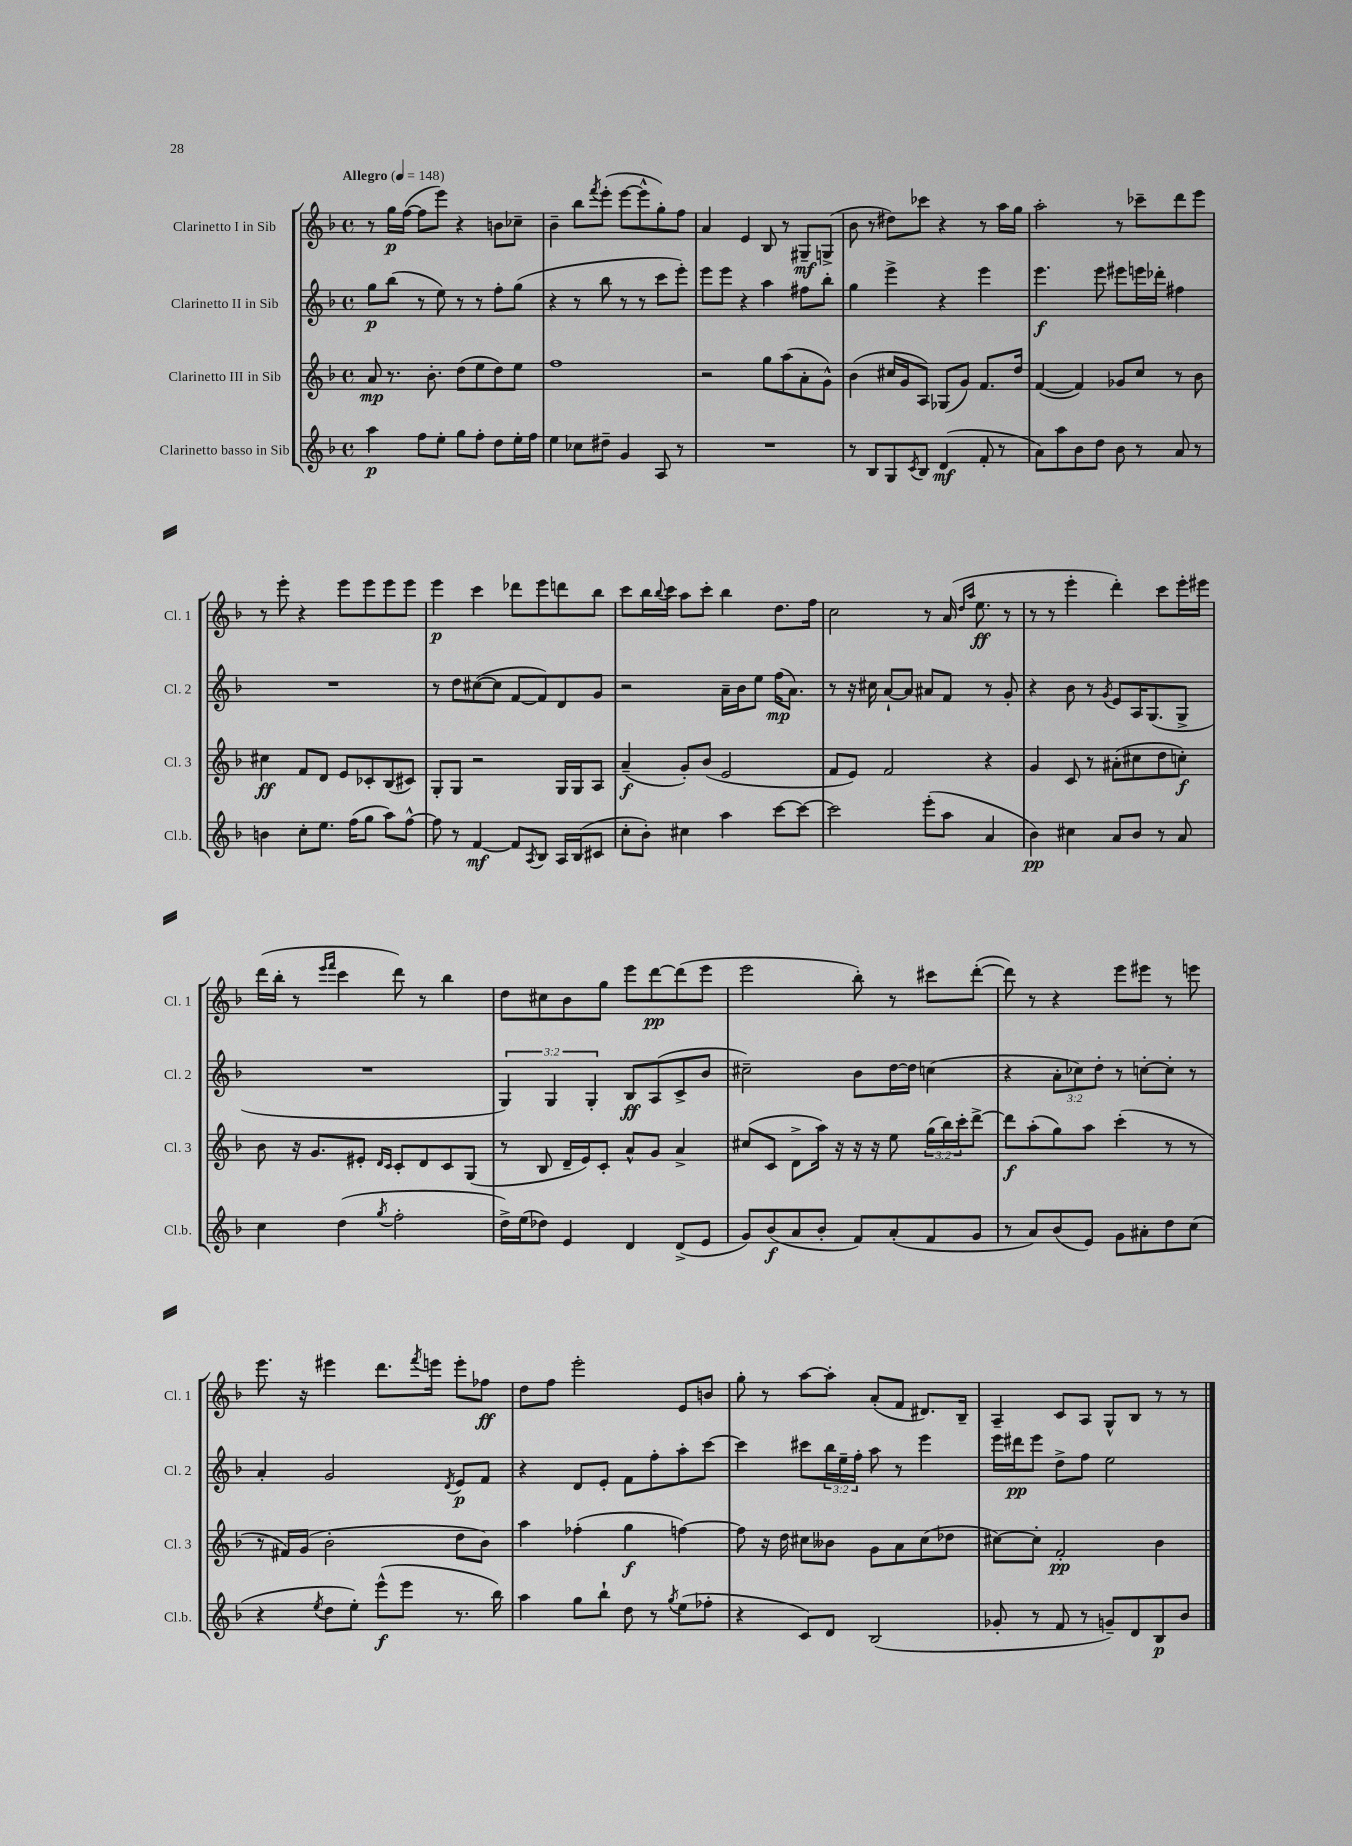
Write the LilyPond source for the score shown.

<<
\new StaffGroup <<
\new Staff = "s0" \with { instrumentName = "Clarinetto I in Sib" shortInstrumentName = "Cl. 1" } {
    \clef treble \key f \major \defaultTimeSignature \time 4/4 \tempo "Allegro" 4 = 148
    r8 g''16\p f''16~( f''8 e'''8) r4 b'8 ces''8-- |
    bes'4-- bes''8 \acciaccatura { f'''8 } e'''8-.( e'''8~ e'''8-^ g''8-.) f''8 |
    a'4 e'4 bes8 r8 gis8--\mf g8->( |
    bes'8 r8 dis''8) ces'''8 r4 r8 a''16 g''16 |
    a''2-. r8 ces'''8-- d'''8 e'''8 |
    r8 e'''8-. r4 e'''8 e'''8 e'''8 e'''8 |
    e'''4\p c'''4 des'''8 e'''8 d'''8 bes''8 |
    c'''8 bes''16 \appoggiatura { bes''8 } c'''16 a''8 c'''8-. bes''4 d''8. f''16 |
    c''2 r8 a'16( \grace { d''16 a''16 } e''8.\ff r8 |
    r8 r8 e'''4-. d'''4-.) c'''8 e'''16-. eis'''16 |
    d'''16( bes''16-. r8 \grace { e'''16 f'''16 } c'''4 d'''8) r8 bes''4 |
    d''8 cis''8 bes'8 g''8 e'''8 d'''8~\pp d'''8( e'''8 |
    e'''2 bes''8-.) r8 cis'''8 d'''8~-.( |
    d'''8) r8 r4 e'''8 eis'''8 r8 e'''8 |
    e'''8. r16 eis'''4 d'''8. \acciaccatura { f'''8 } e'''16 e'''8-. fes''8\ff |
    d''8 f''8 e'''2-. e'8 b'8 |
    g''8-. r8 a''8~ a''8-. a'8-.( f'8 dis'8.) bes16-- |
    a4-- c'8 a8 g8-^ bes8 r8 r8 \bar "|." |
}
\new Staff = "s1" \with { instrumentName = "Clarinetto II in Sib" shortInstrumentName = "Cl. 2" } {
    \clef treble \key f \major \defaultTimeSignature \time 4/4 \override Staff.TupletNumber.text = #tuplet-number::calc-fraction-text
    g''8\p bes''8( r8 e''8) r8 r8 f''8-. g''8( |
    r4 r8 bes''8 r8 r8 c'''8 e'''8-.) |
    e'''8 e'''8 r4 a''4 fis''8 bes''8-. |
    g''4 e'''4-> r4 e'''4 |
    e'''4.\f e'''8 eis'''8 e'''16 des'''16-. fis''4 |
    R1 |
    r8 d''8 cis''8~( cis''8 f'8~ f'8) d'8 g'8 |
    r2 a'16-- bes'16 e''8 f''16\mp( a'8.) |
    r8 r16 cis''16 a'8~-! a'8 ais'8 f'8 r8 g'8-. |
    r4 bes'8 r8 \acciaccatura { g'8 } e'8 a16 g8.( g8-> |
    R1 |
    \tuplet 3/2 { g4) g4 g4-. } bes8\ff a8( c'8-> bes'8 |
    cis''2--) bes'8 d''16~ d''16 c''4( |
    r4 \tuplet 3/2 { a'8-. ces''8) d''8-. } r8 c''8~-. c''8-. r8 |
    a'4-. g'2 \acciaccatura { d'8 } e'8\p f'8 |
    r4 d'8 e'8-. f'8 f''8-. a''8-. c'''8~ |
    c'''4 cis'''8 \tuplet 3/2 { bes''16 e''16-- f''16-. } a''8 r8 e'''4 |
    e'''16 dis'''16\pp e'''8 d''8-> f''8 e''2 \bar "|." |
}
\new Staff = "s2" \with { instrumentName = "Clarinetto III in Sib" shortInstrumentName = "Cl. 3" } {
    \clef treble \key f \major \defaultTimeSignature \time 4/4 \override Staff.TupletNumber.text = #tuplet-number::calc-fraction-text
    a'8\mp r8. bes'8.-. d''8( e''8 d''8) e''8 |
    f''1 |
    r2 g''8 a''8( a'8-. g'8-^) |
    bes'4( cis''16 g'16 a8) ges8( g'8) f'8. d''16 |
    f'4~( f'4) ges'8 c''8 r8 bes'8 |
    cis''4\ff f'8 d'8 e'8 ces'8-. bes8( cis'8) |
    g8-. g8 r2 g16 g16 a8 |
    a'4--\f( g'8-.) bes'8( e'2 |
    f'8 e'8) f'2 r4 |
    g'4 c'8 r8 ais'8-.( cis''8 d''8 c''8-.\f) |
    bes'8 r16 g'8. eis'8-. \grace { d'16 c'16 } c'8-. d'8 c'8 g8( |
    r8 bes8 d'16-- e'16) c'8-. a'8-^ g'8 a'4-> |
    cis''8( c'8 d'8-> a''16) r16 r16 r16 e''8 \tuplet 3/2 { g''16( bes''16) c'''16-. } d'''8~-> |
    d'''8\f a''8-.( g''8) a''8 c'''4-.( r8 r8 |
    r8 fis'16) g'16( bes'2-. d''8 bes'8) |
    a''4 fes''4-.( g''4\f f''4~) |
    f''8 r16 d''16 cis''8 beses'8 g'8 a'8 cis''8( des''8 |
    cis''8~) cis''8-. f'2-.\pp bes'4 \bar "|." |
}
\new Staff = "s3" \with { instrumentName = "Clarinetto basso in Sib" shortInstrumentName = "Cl.b." } {
    \clef treble \key f \major \defaultTimeSignature \time 4/4
    a''4\p f''8 e''8-. g''8 f''8-. d''8 e''16-. f''16 |
    e''4 ces''8 dis''8-- g'4 a8 r8 |
    R1 |
    r8 bes8 g8 \acciaccatura { c'8 } bes8 d'4\mf( f'8-. r8 |
    a'8) a''8 bes'8 d''8 bes'8 r8 a'8 r8 |
    b'4 c''8-. e''8. f''16( g''8 a''8) f''8~-^ |
    f''8 r8 f'4~\mf f'8 \acciaccatura { a8 } bes8 a16 bes16( cis'8 |
    c''8-. bes'8-.) cis''4 a''4 c'''8~ c'''8~ |
    c'''2 e'''8-.( a''8 a'4 |
    bes'4\pp) cis''4 a'8 bes'8 r8 a'8 |
    c''4 d''4( \acciaccatura { g''8 } f''2-. |
    d''16->) e''16( des''8) e'4 d'4 d'8->( e'8 |
    g'8) bes'8\f( a'8 bes'8-. f'8) a'8-.( f'8 g'8 |
    r8 a'8) bes'8( e'8) g'8 ais'8-. d''8 c''8( |
    r4 \acciaccatura { e''8 } d''8 e''8-.) e'''8-^\f( e'''8 r8. bes''16) |
    a''4 g''8 bes''8-! d''8 r8 \acciaccatura { g''8 } e''8( fes''8-. |
    r4 c'8) d'8 bes2( |
    ges'8-. r8 f'8 r8 g'8--) d'8 bes8\p bes'8 \bar "|." |
}
>>
>>
\layout { \context { \Score \remove "Bar_number_engraver" } }
